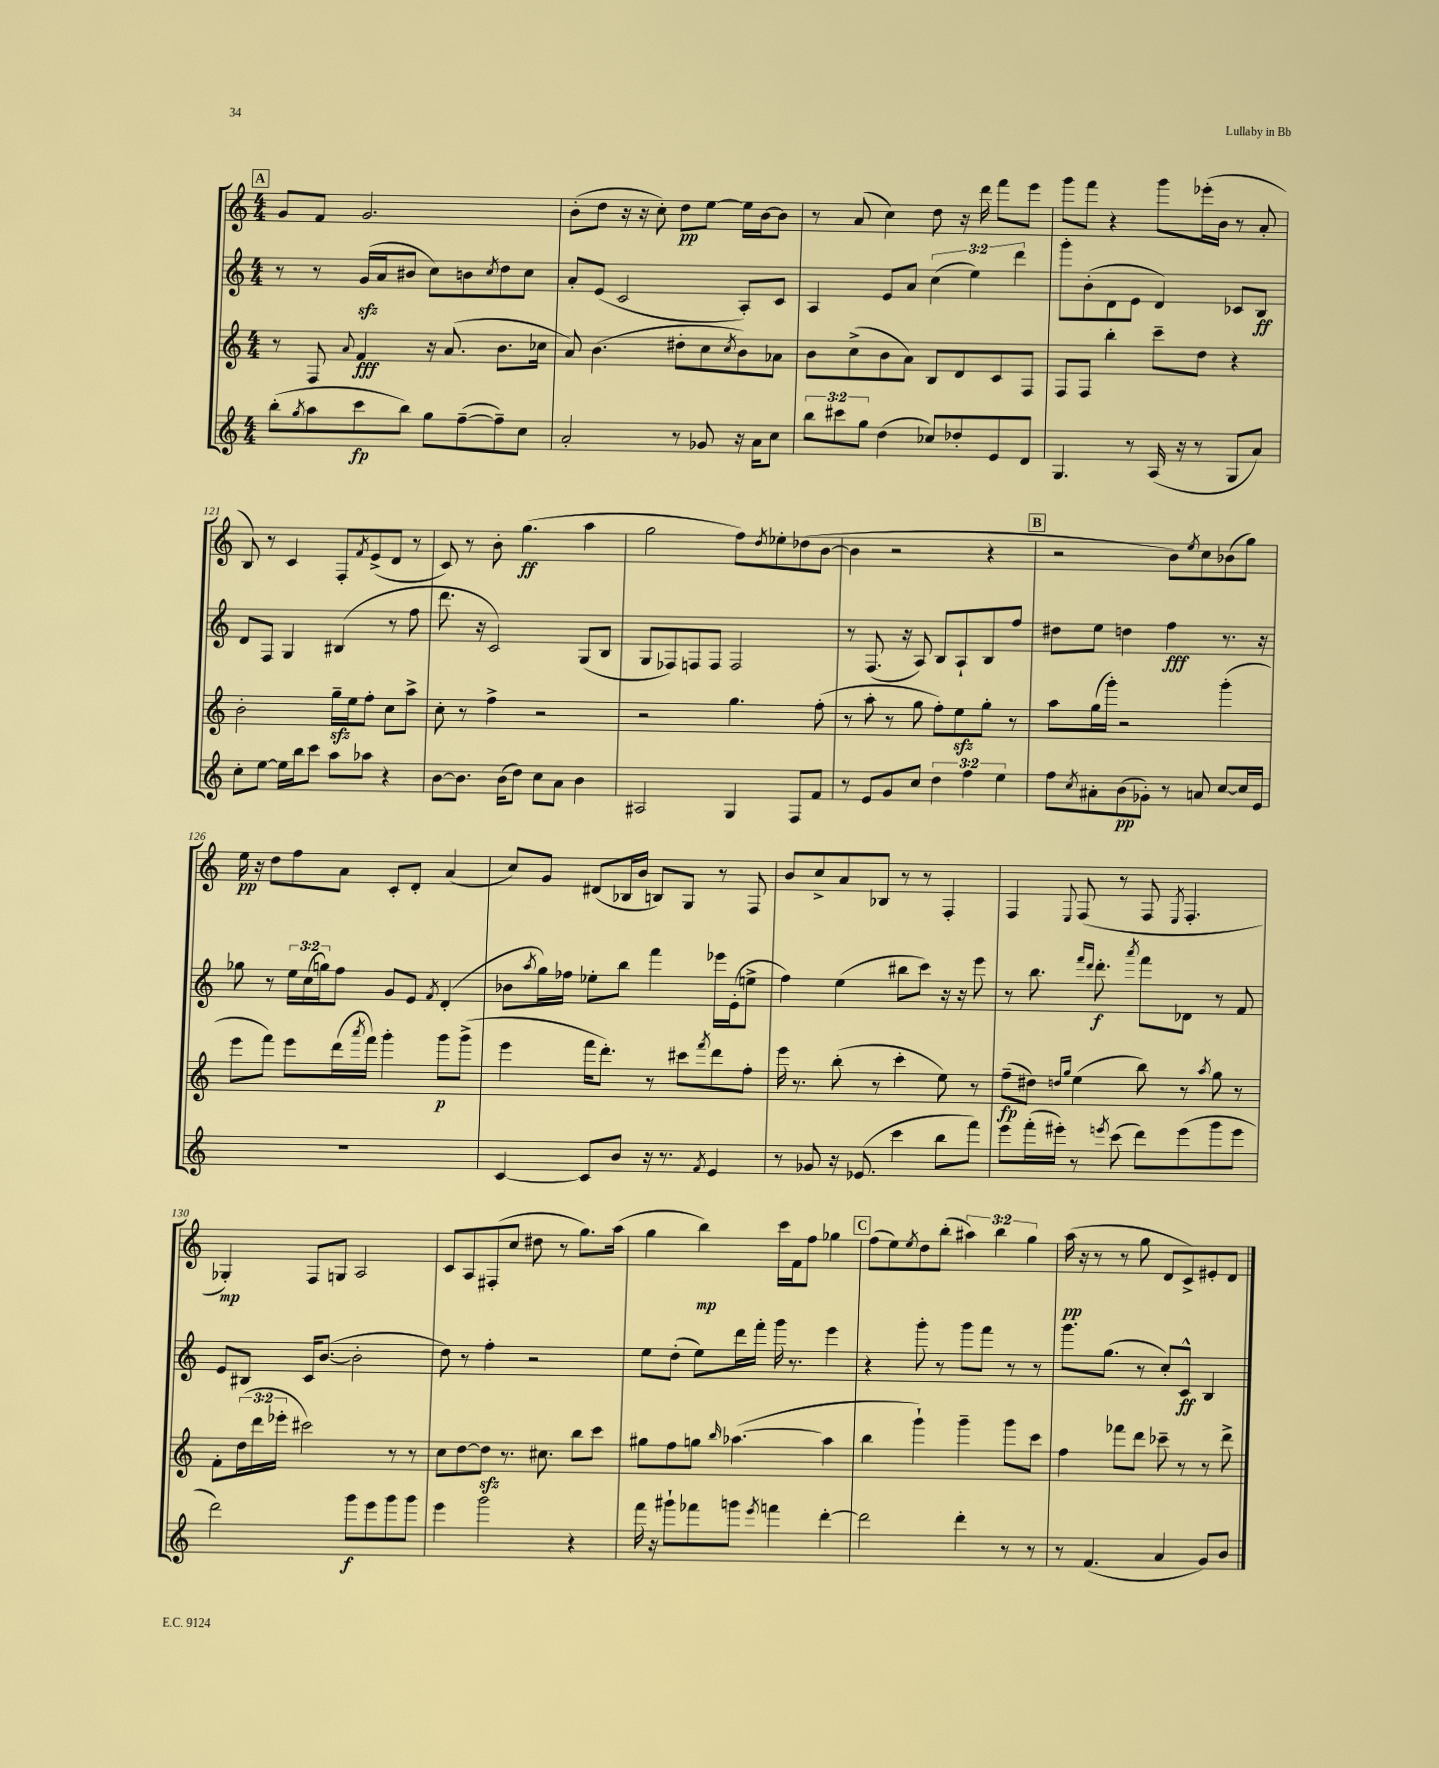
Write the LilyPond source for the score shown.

<<
\new StaffGroup <<
\new Staff = "s0" {
    \clef treble \key c \major \numericTimeSignature \time 4/4 \override Staff.TupletNumber.text = #tuplet-number::calc-fraction-text
    \mark \markup { \box "A" } g'8 f'8 g'2. |
    b'8-.( d''8 r16 r16 c''8-.) d''8\pp e''8~ e''16 b'16~ b'8 |
    r8 a'8( c''4) d''8 r16 d'''16 f'''8 e'''8 |
    g'''8 f'''8 r4 g'''8 ees'''16-.( b'16 r8 a'8-. |
    b8) r8 c'4 f8-. \acciaccatura { f'8 } e'8->( d'8 r8 |
    c'8) r8 b'8-. g''4.\ff( a''4 |
    g''2 f''8) \acciaccatura { d''8 } ees''8-. des''8( b'8~ |
    b'4 r2 r4 |
    \mark \markup { \box "B" } r2 b'8) \acciaccatura { e''8 } c''8 bes'8( g''8) |
    e''16\pp r16 d''8 f''8 a'8 c'8-. d'8-. a'4( |
    c''8) g'8 dis'8( bes16 b'16 b8) g8 r8 f8 |
    b'8 c''8-> a'8 bes8 r8 r8 f4-. |
    f4 \appoggiatura { e8 } f8( r8 f8 \acciaccatura { e8 } f4.-. |
    ges4-.\mp) f8 g8 a2 |
    c'8 a8 fis8-.( c''8 dis''8 r8 g''8.) a''16( |
    g''4 b''4\mp) c'''16 f'16 f''8 ges''4 |
    \mark \markup { \box "C" } f''8( e''8) \acciaccatura { e''8 } d''8 b''8-.( \tuplet 3/2 { ais''4) b''4 g''4 } |
    a''16\pp( r16 r8 r8 g''8 d'8 c'8->) eis'8-. d'8 \bar "|." |
}
\new Staff = "s1" {
    \clef treble \key c \major \numericTimeSignature \time 4/4 \override Staff.TupletNumber.text = #tuplet-number::calc-fraction-text
    \mark \markup { \box "A" } r8 r8 g'16\sfz( a'16 bis'8 c''8) b'8 \acciaccatura { c''8 } d''8 c''8 |
    a'8-. e'8( c'2 a8-.) c'8 |
    a4 e'8 a'8 \tuplet 3/2 { c''4( e''4) d'''4 } |
    g'''8-. b'8-.( d'8 e'8 d'4) ces'8 b8\ff |
    d'8 f8 g4 bis4( r8 f''8 |
    d'''8. r16 c'2) g8( b8 |
    g8 fes8) f8 f8 f2 |
    r8 f8.( r16 a8) b8 a8-! b8 f''8 |
    \mark \markup { \box "B" } dis''8 e''8 d''4 f''4\fff r8. r16 |
    ges''8 r8 \tuplet 3/2 { e''16 c''16( g''16) } f''8 g'8 e'8 \acciaccatura { f'8 } d'4-.( |
    bes'8 \acciaccatura { a''8 } g''16) fes''16 ees''8-. b''8 f'''4 ees'''16 e'16-.( e''8-> |
    f''4) e''4( bis''8 c'''8) r16 r16 e'''8 |
    r8 b''8. \grace { f'''16 d'''16 } d'''8.-.\f \acciaccatura { a'''8 } f'''8 des'8 r8 f'8 |
    e'8 bis8 c'16 b'8.~( b'2-. |
    d''8) r8 f''4-. r2 |
    e''8 d''8-.( e''8) d'''16 f'''16-. g'''16 r8. e'''4 |
    \mark \markup { \box "C" } r4 g'''8-. r8 g'''8 f'''8 r8 r8 |
    g'''8. g''8.( r8 c''8-.) c'8-^\ff b4 \bar "|." |
}
\new Staff = "s2" {
    \clef treble \key c \major \numericTimeSignature \time 4/4 \override Staff.TupletNumber.text = #tuplet-number::calc-fraction-text
    \mark \markup { \box "A" } r8 f8 \appoggiatura { a'8 } f'4\fff r16 a'8.( b'8. ces''16 |
    a'8) b'4.( dis''8-. c''8 \acciaccatura { c''8 } b'8) aes'8 |
    b'8 c''8->( b'8 a'8) b8 d'8 c'8 f8 |
    f8 f8 b''4-. c'''8-- d''8 r4 |
    b'2-. g''16--\sfz e''16 f''8-. c''8 a''8-> |
    c''8-. r8 f''4-> r2 |
    r2 g''4. f''8-.( |
    r8 a''8-. r8 g''8 f''8-.) e''8\sfz g''8-. r8 |
    \mark \markup { \box "B" } a''8 g''16( g'''16-.) r2 g'''4-.( |
    e'''8 f'''8) e'''8 d'''16( \acciaccatura { a'''8 } f'''16) g'''4-. g'''8\p g'''8->( |
    e'''4 f'''16 d'''8.-.) r8 cis'''8 \acciaccatura { f'''8 } d'''8 f''8-. |
    e'''16 r8. b''8-.( r8 c'''4-. e''8) r8 |
    f''8--\fp( dis''8) \grace { d''16 g''16 } e''4( b''8) r8 \acciaccatura { a''8 } g''8 r8 |
    f'8-. \tuplet 3/2 { d''16( d'''16 ees'''16-. } cis'''2) r8 r8 |
    c''8 d''8~ d''8\sfz r8. cis''8. b''8 c'''8 |
    gis''8 f''8 g''8 \grace { b''16 } aes''4.~( aes''4 |
    \mark \markup { \box "C" } b''4 g'''4-!) g'''4-- g'''8 c'''8 |
    f''4 fes'''8 d'''8 ces'''8-- r8 r8 d'''8-> \bar "|." |
}
\new Staff = "s3" {
    \clef treble \key c \major \numericTimeSignature \time 4/4 \override Staff.TupletNumber.text = #tuplet-number::calc-fraction-text
    \mark \markup { \box "A" } b''8-.( \acciaccatura { g''8 } a''8 c'''8\fp b''8) g''8 f''8~--( f''8--) c''8 |
    a'2-. r8 ges'8 r16 a'16 c''8 |
    \tuplet 3/2 { b''8 cis'''8 g''8 } d''4( ces''8) des''8-. e'8 d'8 |
    g4. r8 a16( r16 r8 g8 a'8) |
    c''8-. e''8~ e''16 b''16 c'''8 a''8 aes''8 r4 |
    b'8~ b'8. b'16( d''8) c''8 a'8 b'4 |
    ais2 g4 f8 f'8 |
    r8 e'8 g'8 c''8 \tuplet 3/2 { d''4 f''4 e''4 } |
    \mark \markup { \box "B" } f''8 \acciaccatura { c''8 } ais'8-. b'8\pp( ges'8-.) r8 a'8 c''8~ c''16 e'16 |
    R1 |
    c'4~ c'8 b'8 r16 r8. \acciaccatura { f'8 } e'4 |
    r8 ges'8 r16 ees'8.( c'''4 b''8 f'''8) |
    e'''8 f'''16-.( eis'''16-.) r8 \acciaccatura { e'''8 } c'''8( d'''8) e'''8( g'''8 e'''8 |
    d'''2) g'''8\f e'''8 g'''8 g'''8 |
    e'''4 g'''2 r4 |
    f'''16 r16 gis'''8-! fes'''8 g'''8 \acciaccatura { e'''8 } f'''4 d'''4~-. |
    \mark \markup { \box "C" } d'''2 d'''4-. r8 r8 |
    r8 f'4.( a'4 g'8) b'8 \bar "|." |
}
>>
>>
\layout { \context { \Score currentBarNumber = #117 } }
